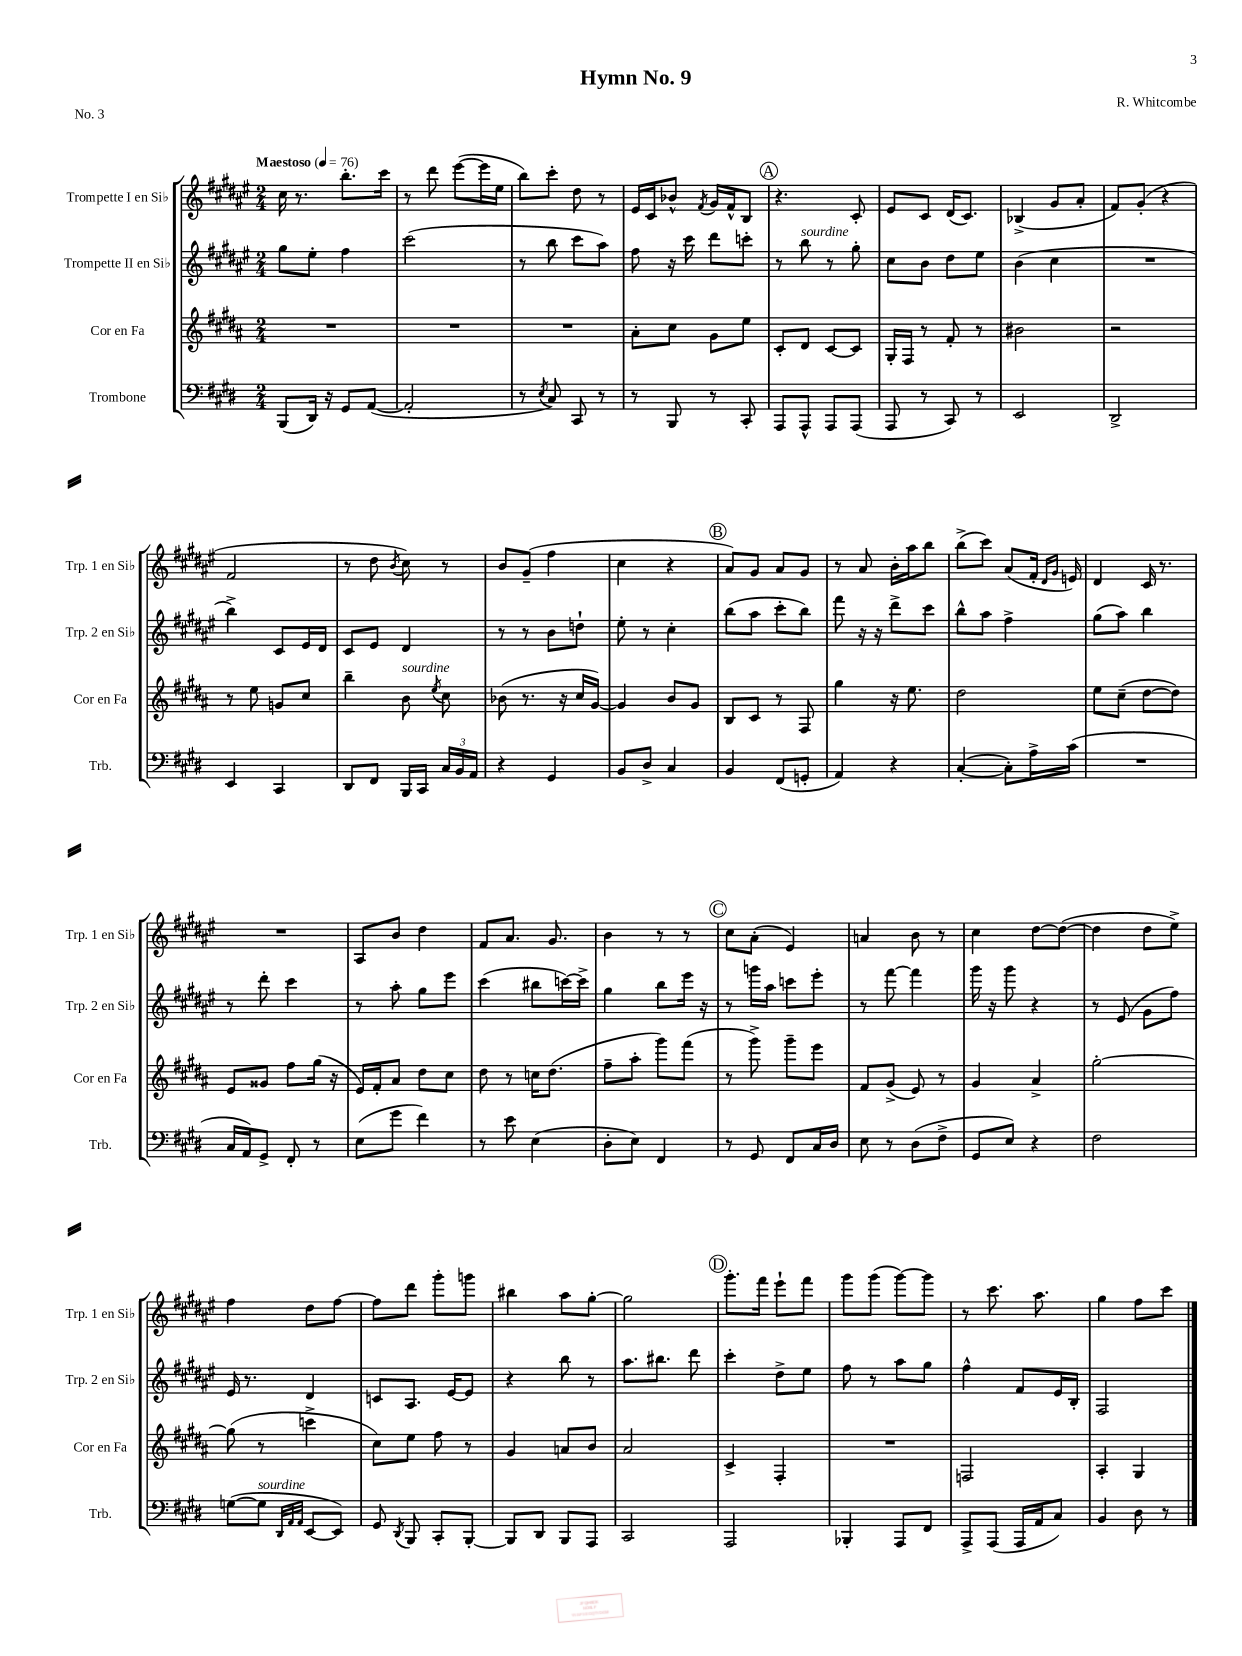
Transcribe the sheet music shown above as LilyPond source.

\header { title = "Hymn No. 9" composer = "R. Whitcombe" piece = "No. 3" }
<<
\new StaffGroup <<
\new Staff = "s0" \with { instrumentName = "Trompette I en Sib" shortInstrumentName = "Trp. 1 en Sib" } {
    \clef treble \key fis \major \numericTimeSignature \time 2/4 \tempo "Maestoso" 4 = 76
    \autoBeamOff cis''16 r8. b''8.[-. cis'''16] |
    r8 dis'''8 eis'''8[~( eis'''16 eis''16] |
    b''8[) cis'''8]-. dis''8 r8 |
    eis'16[ cis'16 bes'8]-^ \acciaccatura { fis'8 } gis'16[ fis'16-^ b8] |
    \mark \markup { \circle "A" } r4. cis'8-. |
    eis'8[ cis'8] dis'16[( cis'8.]) |
    bes4->( gis'8[ ais'8]-. |
    fis'8[) gis'8]-.( r4 |
    fis'2 |
    r8 dis''8 \acciaccatura { b'8 } cis''8) r8 |
    b'8[ gis'8]--( fis''4 |
    cis''4 r4 |
    \mark \markup { \circle "B" } ais'8[) gis'8] ais'8[ gis'8] |
    r8 ais'8 b'16[-. ais''16 b''8] |
    b''8[->( cis'''8]) ais'8[( fis'16]-. \grace { dis'16[ gis'16] } e'16) |
    dis'4 cis'16 r8. |
    R2 |
    ais8[ b'8] dis''4 |
    fis'8[ ais'8.] gis'8. |
    b'4 r8 r8 |
    \mark \markup { \circle "C" } cis''8[ ais'8]-.( eis'4) |
    a'4 b'8 r8 |
    cis''4 dis''8[~ dis''8]~( |
    dis''4 dis''8[ eis''8]->) |
    fis''4 dis''8[ fis''8]~ |
    fis''8[ dis'''8] gis'''8[-. g'''8] |
    bis''4 ais''8[ gis''8]~-. |
    gis''2 |
    \mark \markup { \circle "D" } gis'''8.[-. fis'''16] eis'''8[-! fis'''8] |
    gis'''8[ gis'''8]( gis'''8[~) gis'''8] |
    r8 cis'''8. ais''8. |
    gis''4 fis''8[ cis'''8] \bar "|." |
}
\new Staff = "s1" \with { instrumentName = "Trompette II en Sib" shortInstrumentName = "Trp. 2 en Sib" } {
    \clef treble \key fis \major \numericTimeSignature \time 2/4
    \autoBeamOff gis''8[ eis''8]-. fis''4 |
    cis'''2( |
    r8 b''8 cis'''8[ ais''8]) |
    fis''8 r16 cis'''16 dis'''8[ c'''8]-. |
    \mark \markup { \circle "A" } r8 b''8^\markup { \italic "sourdine" } r8 gis''8-. |
    cis''8[ b'8] dis''8[ eis''8] |
    b'4( cis''4 |
    R2 |
    b''4->) cis'8[ eis'16 dis'16] |
    cis'8[ eis'8] dis'4 |
    r8 r8 b'8[ d''8]-! |
    eis''8-. r8 cis''4-. |
    \mark \markup { \circle "B" } b''8[( ais''8] cis'''8[-. b''8]) |
    fis'''8 r16 r16 dis'''8[-> cis'''8] |
    b''8[-^ ais''8] fis''4-> |
    gis''8[( ais''8]) b''4 |
    r8 dis'''8-. cis'''4 |
    r8 ais''8-. gis''8[ eis'''8] |
    cis'''4( bis''8[ c'''16~) c'''16]-> |
    gis''4 b''8[ eis'''16] r16 |
    \mark \markup { \circle "C" } r8 g'''16[ ais''16] c'''8[ eis'''8]-. |
    r8 fis'''8~ fis'''4 |
    gis'''16 r16 gis'''8 r4 |
    r8 eis'8( gis'8[ fis''8]) |
    eis'16 r8. dis'4 |
    c'8[ ais8.] eis'16[~ eis'8] |
    r4 b''8 r8 |
    ais''8.[ bis''8.] dis'''8 |
    \mark \markup { \circle "D" } cis'''4-. dis''8[-> eis''8] |
    fis''8 r8 ais''8[ gis''8] |
    fis''4-^ fis'8[ eis'16 b16]-. |
    fis2 \bar "|." |
}
\new Staff = "s2" \with { instrumentName = "Cor en Fa" shortInstrumentName = "Cor en Fa" } {
    \clef treble \key b \major \numericTimeSignature \time 2/4
    \autoBeamOff R2 |
    R2 |
    R2 |
    ais'8[-. cis''8] gis'8[ e''8] |
    \mark \markup { \circle "A" } cis'8[-. dis'8] cis'8[~ cis'8] |
    gis16[-. fis16] r8 fis'8-. r8 |
    bis'2 |
    r2 |
    r8 e''8 g'8[ cis''8] |
    b''4-- b'8^\markup { \italic "sourdine" } \acciaccatura { e''8 } cis''8 |
    bes'8( r8. r16 cis''16[ gis'16]~) |
    gis'4 b'8[ gis'8] |
    \mark \markup { \circle "B" } b8[ cis'8] r8 fis8 |
    gis''4 r16 e''8. |
    dis''2 |
    e''8[ cis''8]--( dis''8[~ dis''8]) |
    e'8[ gisis'8] fis''8[ gis''16]( r16 |
    e'16[) fis'16-. ais'8] dis''8[ cis''8] |
    dis''8 r8 c''16[ dis''8.]( |
    fis''8[-- ais''8]-. gis'''8[) fis'''8]( |
    \mark \markup { \circle "C" } r8 gis'''8->) gis'''8[-- e'''8] |
    fis'8[ gis'8]->( e'8) r8 |
    gis'4 ais'4-> |
    gis''2~-. |
    gis''8( r8 c'''4-> |
    cis''8[) e''8] fis''8 r8 |
    gis'4 a'8[ b'8] |
    ais'2 |
    \mark \markup { \circle "D" } cis'4-> fis4-. |
    R2 |
    f2 |
    ais4-. gis4 \bar "|." |
}
\new Staff = "s3" \with { instrumentName = "Trombone" shortInstrumentName = "Trb." } {
    \clef bass \key e \major \numericTimeSignature \time 2/4
    \autoBeamOff b,,8[( dis,16]) r16 gis,8[ a,8]~( |
    a,2-. |
    r8 \acciaccatura { e8 } cis8) cis,8 r8 |
    r8 b,,8 r8 cis,8-. |
    \mark \markup { \circle "A" } a,,8[ a,,8]-^ a,,8[ a,,8]( |
    a,,8 r8 cis,8) r8 |
    e,2 |
    dis,2-> |
    e,4 cis,4 |
    dis,8[ fis,8] b,,16[ cis,16] \tuplet 3/2 { cis16[ b,16 a,16] } |
    r4 gis,4 |
    b,8[ dis8]-> cis4 |
    \mark \markup { \circle "B" } b,4 fis,8[( g,8]-. |
    a,4) r4 |
    cis4~-.( cis8[-.) a16-> cis'16]( |
    R2 |
    cis16[ a,16) gis,8]-> fis,8-. r8 |
    e8[( gis'8] fis'4) |
    r8 e'8 e4( |
    dis8[-. e8]) fis,4 |
    \mark \markup { \circle "C" } r8 gis,8 fis,8[ cis16 dis16] |
    e8 r8 dis8[( fis8]-> |
    gis,8[ e8]) r4 |
    fis2 |
    g8[~( g8]^\markup { \italic "sourdine" } \grace { dis,32[ a,32 a,32] } e,8[~ e,8]) |
    gis,8 \acciaccatura { dis,8 } b,,8 cis,8[-. b,,8]~-. |
    b,,8[ dis,8] b,,8[ a,,8] |
    cis,2 |
    \mark \markup { \circle "D" } a,,2 |
    bes,,4-. a,,8[ fis,8] |
    a,,8[-> a,,8]( a,,16[ a,16 cis8]) |
    b,4 dis8 r8 \bar "|." |
}
>>
>>
\layout { \context { \Score \remove "Bar_number_engraver" } }
